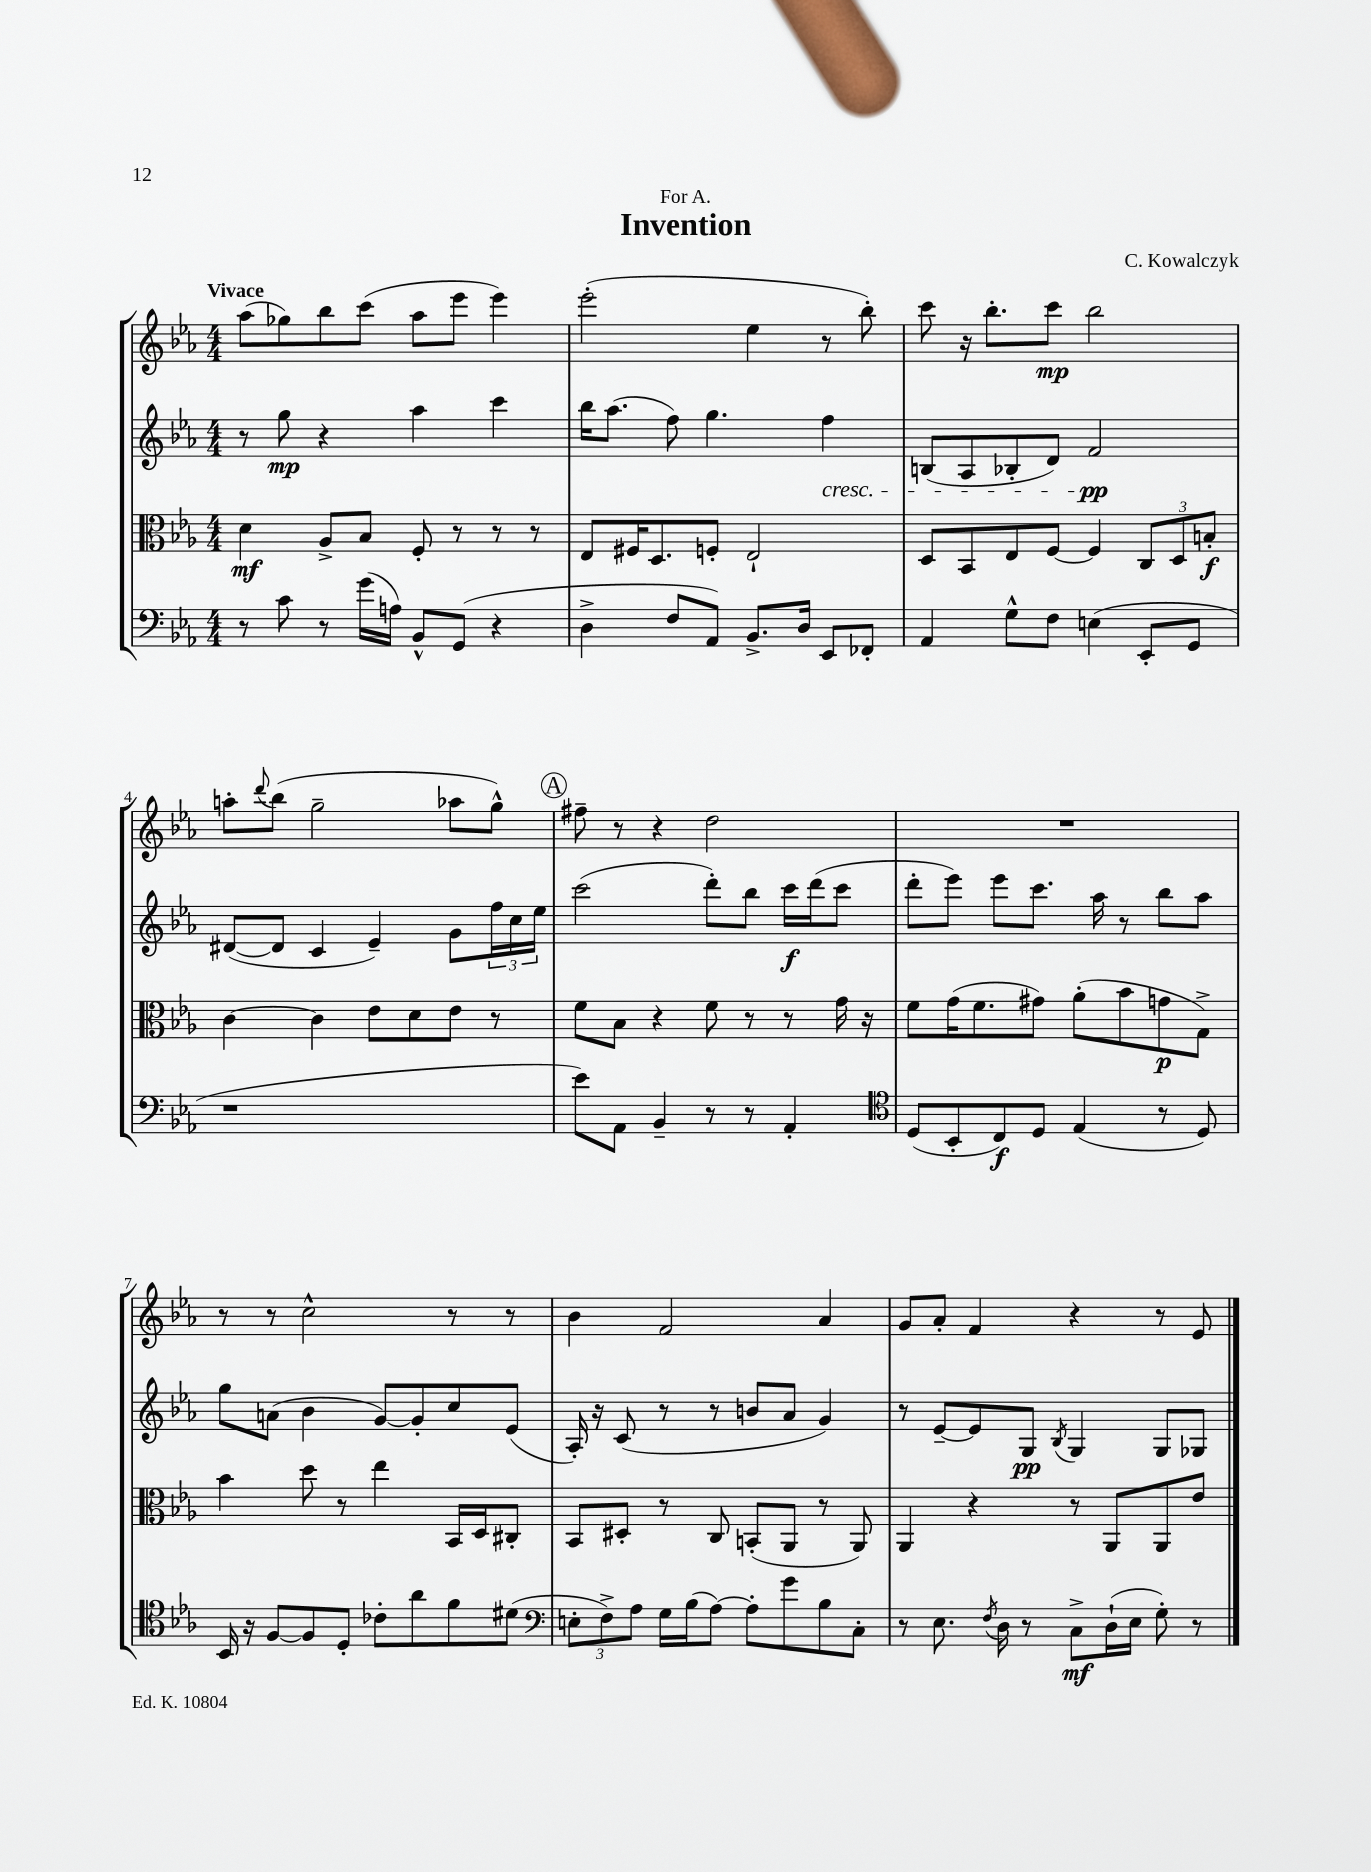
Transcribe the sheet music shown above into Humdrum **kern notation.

**kern	**dynam	**kern	**dynam	**kern	**dynam	**kern	**dynam
*part4	*part4	*part3	*part3	*part2	*part2	*part1	*part1
*staff4	*staff4	*staff3	*staff3	*staff2	*staff2	*staff1	*staff1
*clefF4	*	*clefC3	*	*clefG2	*	*clefG2	*
*k[b-e-a-]	*	*k[b-e-a-]	*	*k[b-e-a-]	*	*k[b-e-a-]	*
*M4/4	*	*M4/4	*	*M4/4	*	*M4/4	*
=1	=1	=1	=1	=1	=1	=1	=1
!	!	!	!	!	!	!LO:TX:a:B:t=Vivace	!
8r	.	4d\	mf	8r	.	(8aa-\L	.
8c\	.	.	.	8gg\	mp	8gg-X\)	.
8r	.	8A-^/L	.	4r	.	8bb-\	.
(16g\LL	.	8B-/J	.	.	.	(8ccc\J	.
16An\JJ)	.	.	.	.	.	.	.
8BB-^^/L	.	8F'/	.	4aa-\	.	8aa-\L	.
(8GG/J	.	8r	.	.	.	8eee-\J	.
4r	.	8r	.	4ccc\	.	4eee-\)	.
.	.	8r	.	.	.	.	.
=2	=2	=2	=2	=2	=2	=2	=2
4D^\	.	8E-/L	.	16bb-\KL	.	(2eee-'\	.
.	.	.	.	(8.aa-\J	.	.	.
.	.	16F#X/K	.	.	.	.	.
.	.	8.D/	.	.	.	.	.
8F/L	.	.	.	8ff\)	.	.	.
8AA-/J)	.	8Fn'/J	.	4.gg\	.	.	.
8.BB-^/L	.	2E-`/	.	.	.	4ee-\	.
16D/Jk	.	.	.	.	.	.	.
!	!	!	!	!LO:TX:b:i:t=cresc.	!	!	!
8EE-/L	.	.	.	4ff\	.	8r	.
8FF-X'/J	.	.	.	.	.	8bb-'\)	.
=3	=3	=3	=3	=3	=3	=3	=3
4AA-/	.	8D/L	.	(8Bn/L	.	8ccc\	.
.	.	8BB-/	.	8A-/	.	16r	.
.	.	.	.	.	.	8.bb-'\L	.
8G^^\L	.	8E-/	.	8B-X'/	.	.	.
8F\J	.	[8F/J	.	8d/J)	.	8ccc\J	mp
(4En\	.	4F/]	.	2f/	pp	2bb-\	.
8EE-'/L	.	12C/L	.	.	.	.	.
.	.	12D/	.	.	.	.	.
8GG/J	.	.	.	.	.	.	.
.	.	12Bn'/J	f	.	.	.	.
!!LO:LB:g=z
=4	=4	=4	=4	=4	=4	=4	=4
1r	.	[4c\	.	([8d#X/L	.	8aan'\L	.
.	.	.	.	.	.	8qqddd/	.
.	.	.	.	8d#/J]	.	(8bb-\J	.
.	.	4c\]	.	4c/	.	2gg~\	.
.	.	8e-\L	.	4e-~/)	.	.	.
.	.	8d\	.	.	.	.	.
.	.	8e-\J	.	8g\L	.	8aa-X\L	.
.	.	8r	.	24ff\L	.	8gg^^\J)	.
.	.	.	.	24cc\	.	.	.
.	.	.	.	24ee-\JJ	.	.	.
!!LO:REH:place=s1:t=A
=5	=5	=5	=5	=5	=5	=5	=5
8e-\L)	.	8f\L	.	(2ccc\	.	8ff#X~\	.
8AA-\J	.	8B-\J	.	.	.	8r	.
4BB-~/	.	4r	.	.	.	4r	.
8r	.	8f\	.	8ddd'\L)	.	2dd\	.
8r	.	8r	.	8bb-\J	.	.	.
4AA-'/	.	8r	.	16ccc\LL	f	.	.
.	.	.	.	(16ddd\J	.	.	.
.	.	16g\	.	8ccc\J	.	.	.
.	.	16r	.	.	.	.	.
=6	=6	=6	=6	=6	=6	=6	=6
*clefC4	*	*	*	*	*	*	*
(8D/L	.	8f\L	.	8ddd'\L	.	1r	.
8BB-'/	.	(16g\K	.	8eee-\J)	.	.	.
.	.	8.f\	.	.	.	.	.
8C/)	f	.	.	8eee-\L	.	.	.
8D/J	.	8g#X\J)	.	8.ccc\J	.	.	.
(4E-/	.	(8a-'\L	.	.	.	.	.
.	.	.	.	16aa-\	.	.	.
.	.	8b-\	.	8r	.	.	.
8r	.	8gn\	p	8bb-\L	.	.	.
8D/)	.	8G^\J)	.	8aa-\J	.	.	.
!!LO:LB:g=z
=7	=7	=7	=7	=7	=7	=7	=7
16BB-/	.	4b-\	.	8gg\L	.	8r	.
16r	.	.	.	.	.	.	.
[8F/L	.	.	.	(8an\J	.	8r	.
8F/]	.	8dd\	.	4b-\	.	2cc^^\	.
8D'/J	.	8r	.	.	.	.	.
8c-X'\L	.	4ee-\	.	[8g/L)	.	.	.
8a-\	.	.	.	8g'/]	.	.	.
8f\	.	16BB-/LL	.	8cc/	.	8r	.
.	.	16D/J	.	.	.	.	.
(8d#X\J	.	8C#X'/J	.	(8e-/J	.	8r	.
=8	=8	=8	=8	=8	=8	=8	=8
*clefF4	*	*	*	*	*	*	*
12En'\L	.	8BB-/L	.	16A-'/)	.	4b-\	.
.	.	.	.	16r	.	.	.
12F^\)	.	.	.	.	.	.	.
.	.	8D#X'/J	.	(8c/	.	.	.
12A-\J	.	.	.	.	.	.	.
16G\LL	.	8r	.	8r	.	2f/	.
(16B-\J	.	.	.	.	.	.	.
[8A-\J)	.	8C/	.	8r	.	.	.
8A-'\L]	.	(8BBn'/L	.	8bn/L	.	.	.
8g\	.	8AA-/J	.	8a-/J	.	.	.
8B-\	.	8r	.	4g/)	.	4a-/	.
8C'\J	.	8AA-/)	.	.	.	.	.
=9	=9	=9	=9	=9	=9	=9	=9
8r	.	4AA-/	.	8r	.	8g/L	.
8.E-\	.	.	.	[8e-~/L	.	8a-'/J	.
.	.	4r	.	8e-/]	.	4f/	.
8qF/	.	.	.	.	.	.	.
16D\	.	.	.	.	.	.	.
8r	.	.	.	8G/J	pp	.	.
.	.	.	.	8qB-/	.	.	.
8C^\L	mf	8r	.	4G/	.	4r	.
(16D`\L	.	8AA-/L	.	.	.	.	.
16E-\JJ	.	.	.	.	.	.	.
8G'\)	.	8AA-/	.	8G/L	.	8r	.
8r	.	8e-/J	.	8G-X/J	.	8e-/	.
==	==	==	==	==	==	==	==
*-	*-	*-	*-	*-	*-	*-	*-
